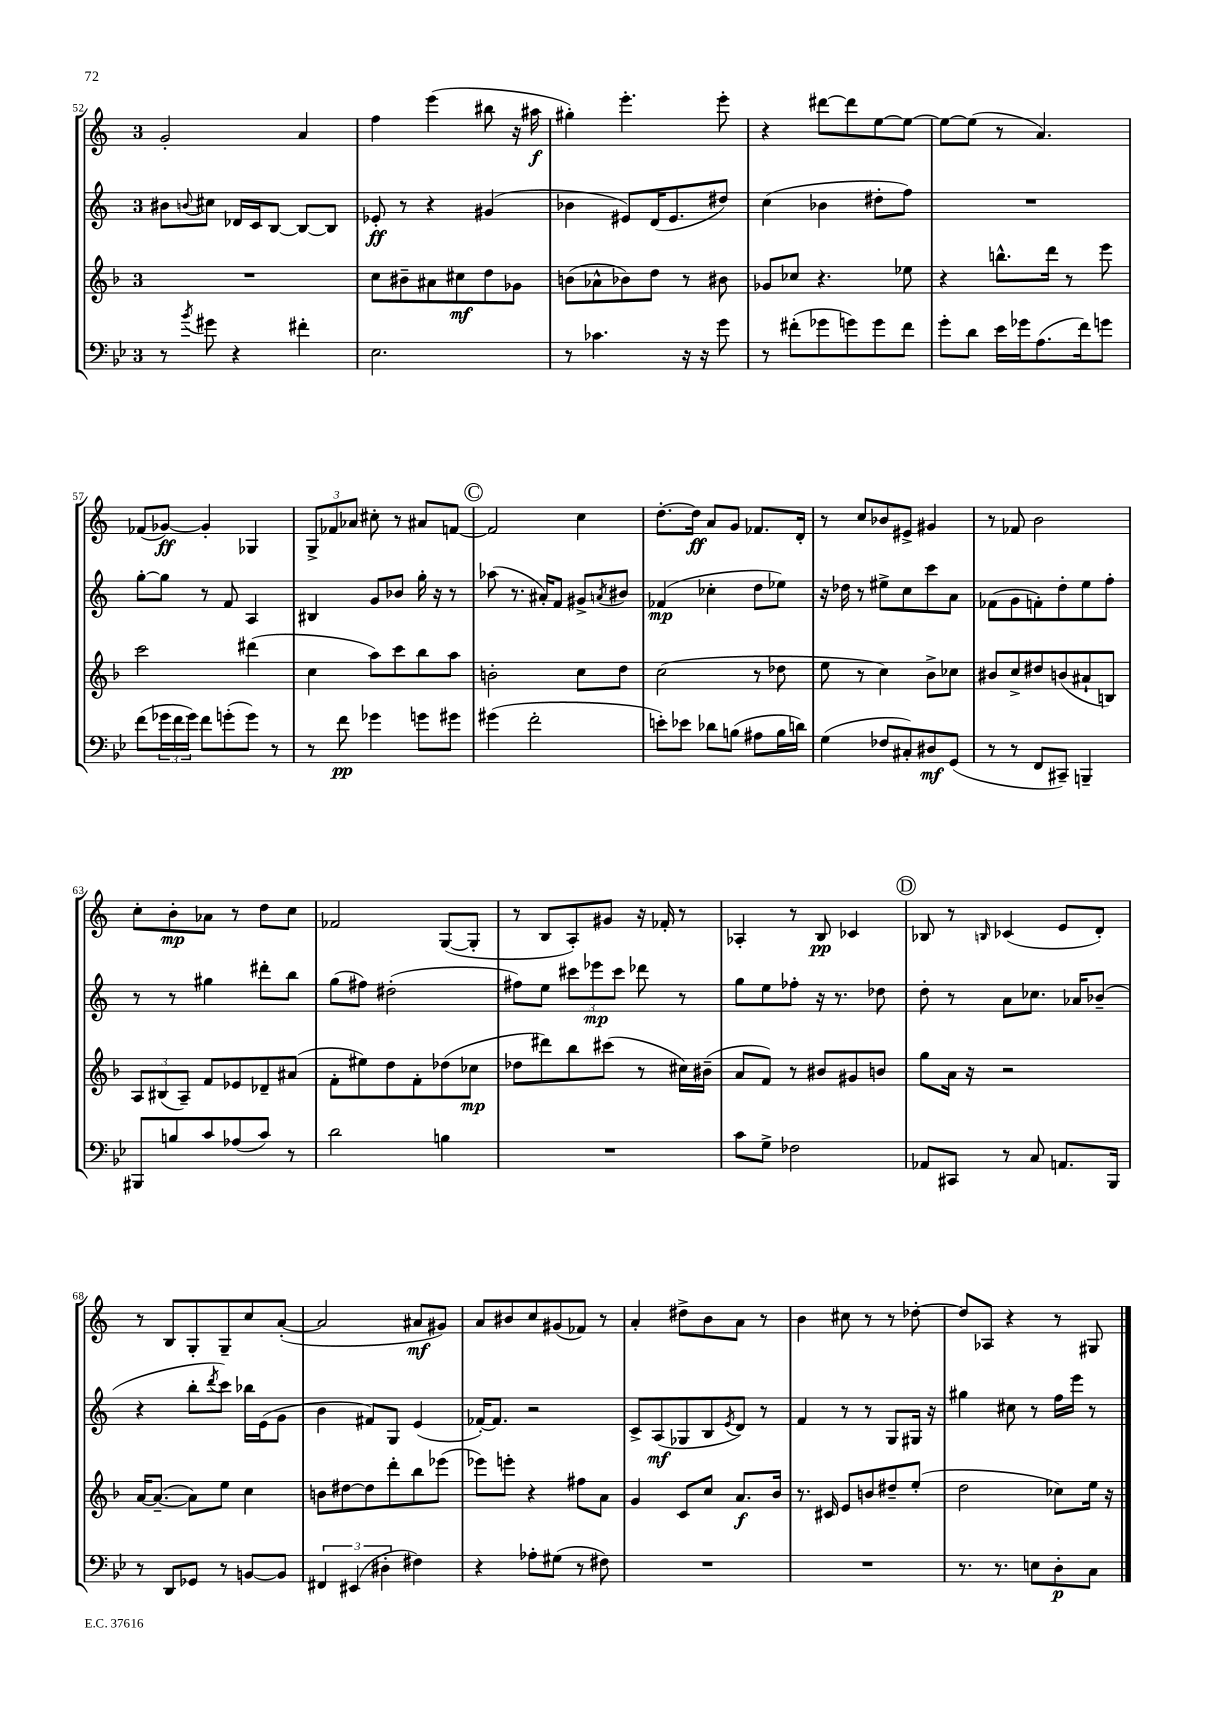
<<
\new StaffGroup <<
\new Staff = "s0" {
    \clef treble \key c \major \once \override Staff.TimeSignature.style = #'single-digit \time 3/4
    g'2-. a'4 |
    f''4 e'''4( bis''8 r16 ais''16\f |
    gis''4-.) e'''4.-. e'''8-. |
    r4 dis'''8~ dis'''8 e''8~ e''8~ |
    e''8~ e''8( r8 a'4.) |
    fes'8( ges'8~\ff) ges'4-. ges4 |
    \tuplet 3/2 { g8-> fes'8 aes'8 } cis''8-. r8 ais'8 f'8~ |
    \mark \markup { \circle "C" } f'2 c''4 |
    d''8.~-. d''16\ff a'8 g'8 fes'8. d'16-. |
    r8 c''8 bes'8 eis'8-> gis'4 |
    r8 fes'8 b'2 |
    c''8-. b'8-.\mp aes'8 r8 d''8 c''8 |
    fes'2 g8~( g8-. |
    r8 b8 a8-.) gis'8 r16 fes'16-. r8 |
    aes4-. r8 b8\pp ces'4 |
    \mark \markup { \circle "D" } bes8 r8 \grace { b16 } ces'4( e'8 d'8-.) |
    r8 b8 g8-. g8-- c''8 a'8~-.( |
    a'2 ais'8\mf gis'8) |
    a'8 bis'8 c''8 gis'8( fes'8) r8 |
    a'4-. dis''8-> b'8 a'8 r8 |
    b'4 cis''8 r8 r8 des''8~-. |
    des''8 aes8 r4 r8 gis8 \bar "|." |
}
\new Staff = "s1" {
    \clef treble \key c \major \once \override Staff.TimeSignature.style = #'single-digit \time 3/4
    bis'8 \appoggiatura { b'8 } cis''8 des'16 c'16 b8~ b8~ b8 |
    ees'8-.\ff r8 r4 gis'4( |
    bes'4 eis'8) d'16( eis'8. dis''8) |
    c''4( bes'4 dis''8-. f''8) |
    R2. |
    g''8~-. g''8 r8 f'8 a4 |
    bis4 g'8 bes'8 g''16-. r16 r8 |
    \mark \markup { \circle "C" } aes''8( r8. ais'16-.) f'8 gis'8-> \acciaccatura { a'8 } bis'8 |
    fes'4\mp( ces''4-. d''8 ees''8) |
    r16 des''16 r8 eis''8-> c''8 c'''8 a'8 |
    fes'8( g'8 f'8-.) d''8-. e''8 f''8-. |
    r8 r8 gis''4 dis'''8-. b''8 |
    g''8( fis''8) dis''2-.( |
    fis''8) e''8 \tuplet 3/2 { cis'''8 ees'''8\mp cis'''8 } des'''8 r8 |
    g''8 e''8 fes''8-. r16 r8. des''8 |
    \mark \markup { \circle "D" } d''8-. r8 a'8 ces''8. aes'16 bes'8--( |
    r4 b''8-. \acciaccatura { d'''8 } c'''8) bes''16 e'16( g'8 |
    b'4 fis'8) g8 e'4( |
    fes'16~-.) fes'8. r2 |
    c'8-> a8\mf( ges8 b8 \acciaccatura { e'8 } d'8) r8 |
    f'4 r8 r8 g8 gis16 r16 |
    gis''4 cis''8 r8 f''16 e'''16 r8 \bar "|." |
}
\new Staff = "s2" {
    \clef treble \key f \major \once \override Staff.TimeSignature.style = #'single-digit \time 3/4
    R2. |
    c''8 bis'8-- ais'8 cis''8\mf d''8 ges'8 |
    b'8( aes'8-^ bes'8) d''8 r8 bis'8 |
    ges'8 ces''8 r4. ees''8 |
    r4 b''8.-^ d'''16 r8 e'''8 |
    c'''2 dis'''4( |
    c''4 a''8) c'''8 bes''8 a''8 |
    \mark \markup { \circle "C" } b'2-. c''8 d''8 |
    c''2( r8 des''8 |
    e''8 r8 c''4) bes'8-> ces''8 |
    bis'8 c''8-> dis''8 b'8( ais'8-! b8) |
    \tuplet 3/2 { a8 bis8( a8--) } f'8 ees'8 des'8-- ais'8( |
    f'8-. eis''8) d''8 f'8-. des''8( ces''8\mp |
    des''8 dis'''8) bes''8 cis'''8( r8 cis''16) bis'16--( |
    a'8 f'8) r8 bis'8 gis'8 b'8 |
    \mark \markup { \circle "D" } g''8 a'16 r16 r2 |
    a'16~ a'8.~--( a'8) e''8 c''4 |
    b'8 dis''8~ dis''8 d'''8-. bes''8 ees'''8( |
    ees'''8) e'''8-. r4 fis''8 a'8 |
    g'4 c'8 c''8 a'8.\f bes'16 |
    r8. cis'16 e'8 b'8 dis''8-- e''8-.( |
    d''2 ces''8) e''16 r16 \bar "|." |
}
\new Staff = "s3" {
    \clef bass \key bes \major \once \override Staff.TimeSignature.style = #'single-digit \time 3/4
    r8 \acciaccatura { bes'8 } gis'8 r4 fis'4-. |
    ees2. |
    r8 ces'4. r16 r16 g'8 |
    r8 fis'8-.( ges'8 g'8) g'8 fis'8 |
    g'8-. d'8 ees'16 ges'16 a8.( f'16) g'8 |
    f'8( \tuplet 3/2 { ges'16 f'16 ges'16) } f'8 g'8-.( g'8) r8 |
    r8 f'8\pp ges'4 g'8 gis'8 |
    \mark \markup { \circle "C" } gis'4( f'2-. |
    e'8-.) ees'8 des'8 b8( ais8 b16 d'16) |
    g4( fes8 cis8-.) dis8\mf g,8( |
    r8 r8 f,8 cis,8--) b,,4-- |
    bis,,8 b8 c'8 aes8( c'8) r8 |
    d'2 b4 |
    R2. |
    c'8 g8-> fes2 |
    \mark \markup { \circle "D" } aes,8 cis,8 r8 c8 a,8. bes,,16 |
    r8 d,8 ges,8 r8 b,8~ b,8 |
    \tuplet 3/2 { fis,4 eis,4( dis4-. } fis4) |
    r4 aes8-. gis8( r8 fis8) |
    R2. |
    R2. |
    r8. r8. e8 d8-.\p c8 \bar "|." |
}
>>
>>
\layout { \context { \Score currentBarNumber = #52 } }
